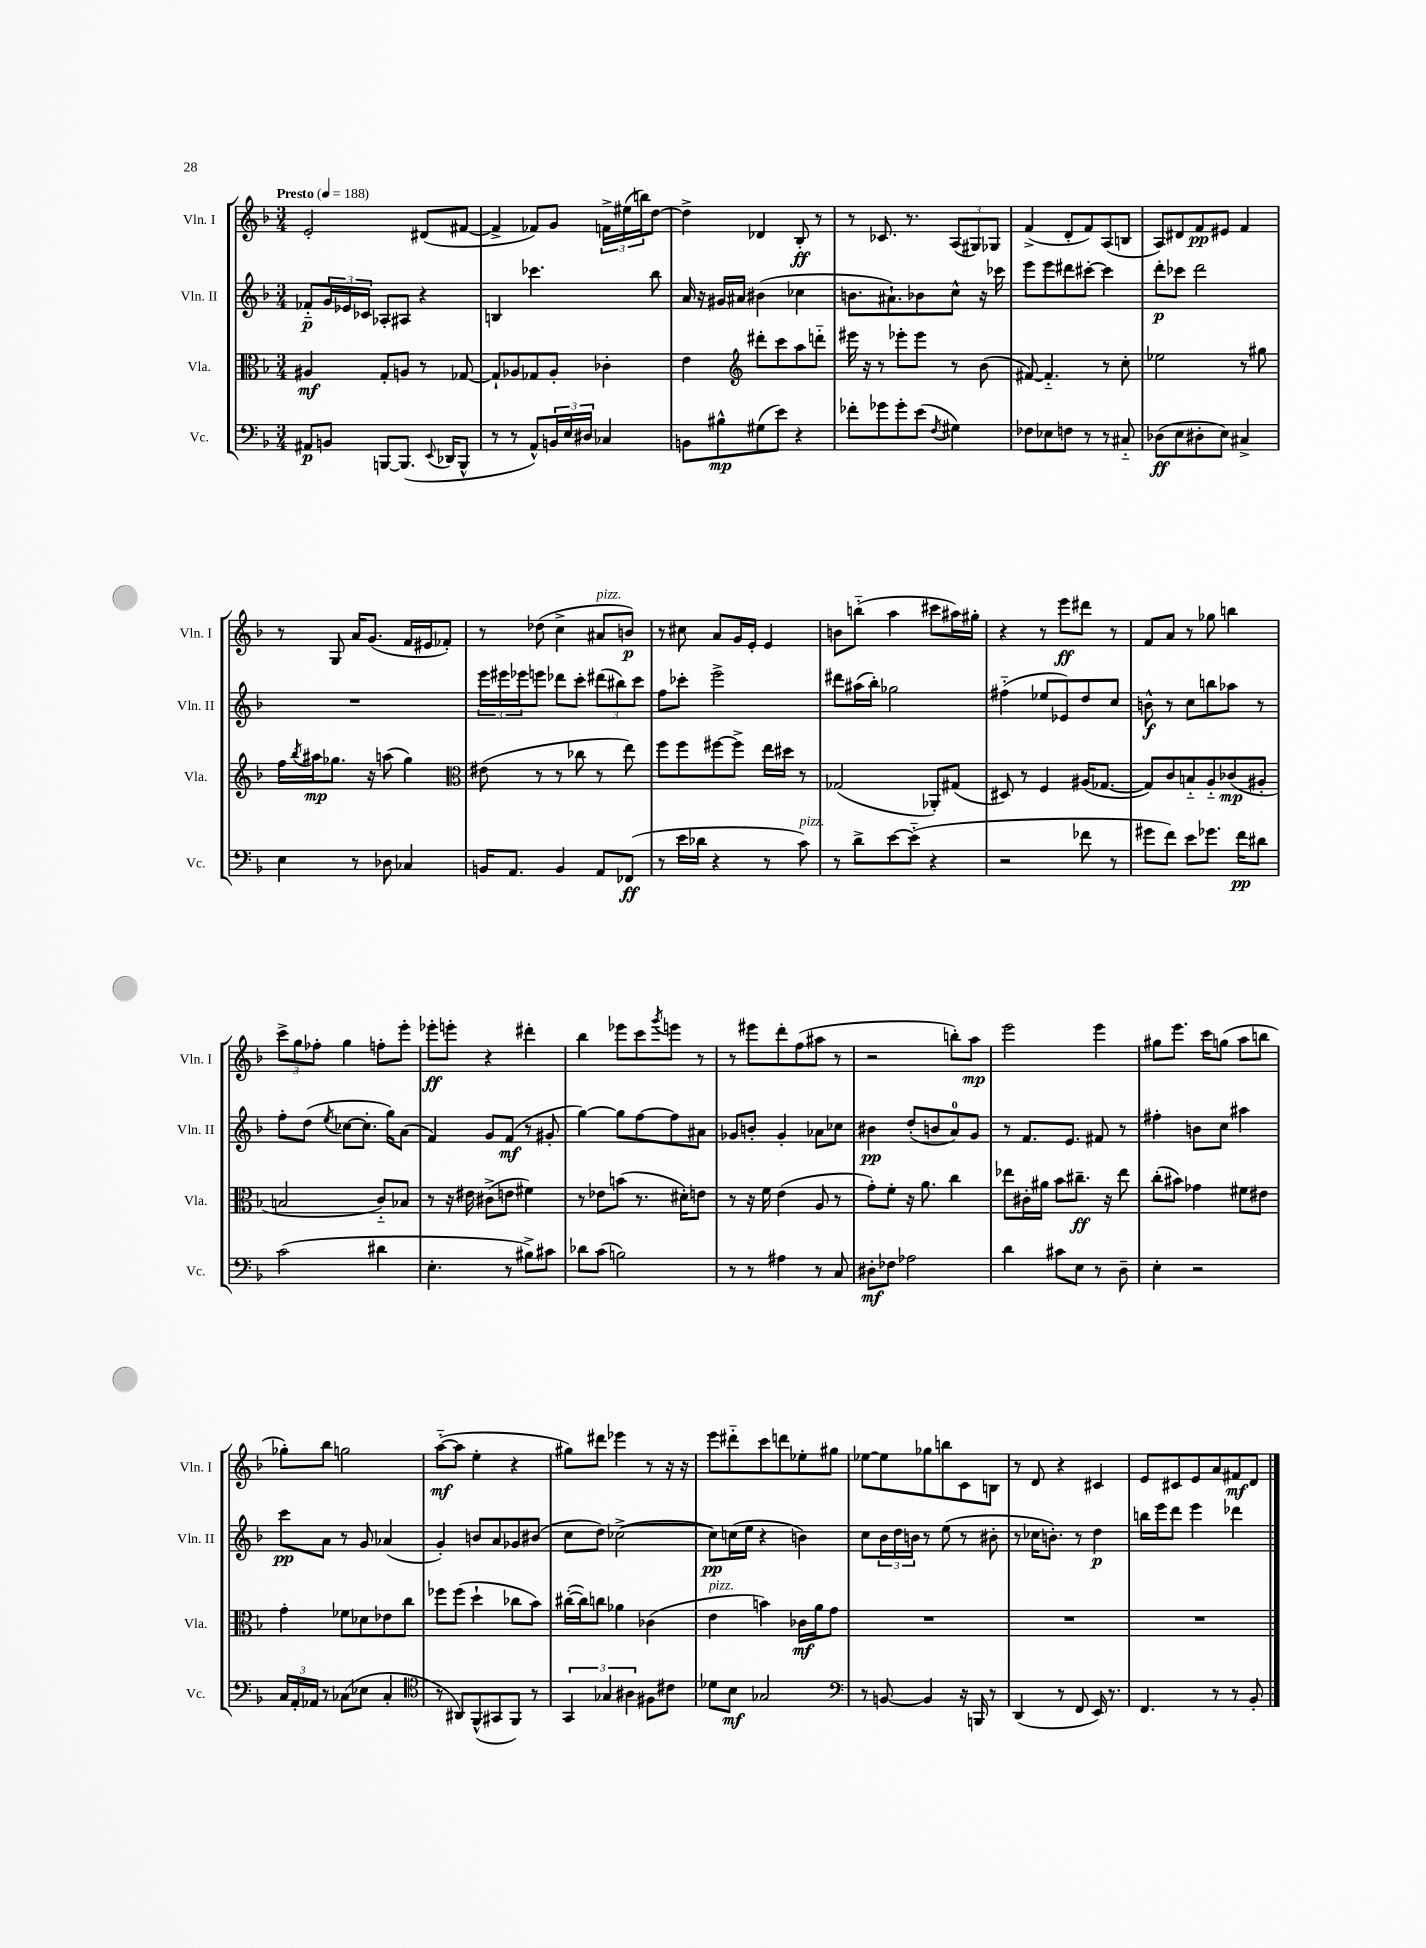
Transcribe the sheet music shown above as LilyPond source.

<<
\new StaffGroup <<
\new Staff = "s0" \with { instrumentName = "Vln. I" shortInstrumentName = "Vln. I" } {
    \clef treble \key f \major \numericTimeSignature \time 3/4 \tempo "Presto" 4 = 188
    e'2-. dis'8( fis'8~ |
    fis'4-> fes'8) g'8 \tuplet 3/2 { f'16-> eis''16( b''16) } d''8~ |
    d''4-> des'4 bes8-.\ff r8 |
    r8 ces'8. r8. \tuplet 3/2 { a8( gis8) ges8 } |
    f'4->( d'8-. f'8) a8( b8 |
    a8) dis'8 f'8\pp eis'8 f'4 |
    r8 g8 a'16 g'8.( f'16 eis'16 fes'8-.) |
    r8 des''8( c''4-> ais'8^\markup { \italic "pizz." } b'8\p) |
    r8 cis''8 a'8 g'16 e'16-. e'4 |
    b'8 b''8-_( a''4 cis'''8 ais''16) gis''16-. |
    r4 r8 e'''8\ff dis'''8 r8 |
    f'8 a'8 r8 ges''8 b''4 |
    \tuplet 3/2 { c'''8-> g''8 fes''8-. } g''4 f''8-. e'''8-. |
    ees'''8-.\ff e'''8-. r4 dis'''4-. |
    bes''4 ees'''8 c'''8 \acciaccatura { g'''8 } e'''8 r8 |
    r8 eis'''8 d'''8-. f''8( ais''8 r8 |
    r2 b''8-.) a''8\mp |
    e'''2 e'''4 |
    gis''8 e'''8. c'''16 g''8( a''8 b''8 |
    ges''8-.) bes''8 g''2 |
    a''8~-_\mf( a''8 e''4-. r4 |
    gis''8) dis'''8 ees'''4 r8 r16 r16 |
    e'''8 dis'''8-_ c'''8 d'''8 ees''8-. gis''8 |
    ees''8~ ees''8 ges''8 b''8 c'8 b8 |
    r8 d'8 r4 cis'4 |
    e'8 cis'8 e'8 a'8 fis'8\mf d'8 \bar "|." |
}
\new Staff = "s1" \with { instrumentName = "Vln. II" shortInstrumentName = "Vln. II" } {
    \clef treble \key f \major \numericTimeSignature \time 3/4
    fes'8-_\p \tuplet 3/2 { g'16 ees'16 ces'16 } aes8-. ais8 r4 |
    b4 ces'''4. bes''8 |
    a'16 r16 gis'16 ais'16 bis'4( ces''4 |
    b'8. ais'8.-!) bes'8 c''8-^ r16 ces'''16 |
    e'''8 e'''8 dis'''8 cis'''8~-. cis'''4 |
    d'''8-.\p ces'''8 d'''2 |
    R2. |
    \tuplet 3/2 { e'''16 eis'''16 ees'''16 } e'''8 des'''8 c'''8-. \tuplet 3/2 { dis'''8( bis''8) c'''8 } |
    f''8 ces'''8-. e'''2-> |
    dis'''8 ais''16( bes''16-.) ges''2 |
    fis''4-_( ees''8 ees'8) d''8 c''8 |
    b'8-^\f r8 c''8 b''8 aes''8 r8 |
    f''8-. d''8( \acciaccatura { e''8 } ces''8~ ces''8.-. g''16) a'8( |
    f'4) g'8 f'8\mf( r8 gis'8-. |
    g''4~) g''8 f''8~ f''8 ais'8 |
    ges'8 b'8-. ges'4-. aes'8 ces''8 |
    bis'4\pp d''8-.( b'8 a'8-0) g'8 |
    r8 f'8. e'8. fis'8 r8 |
    fis''4-. b'8 c''8 ais''4 |
    c'''8\pp a'8 r8 g'8 aes'4( |
    g'4-.) b'8 a'8 ges'8 bis'8( |
    c''8 d''8) ces''2~->( |
    ces''8\pp) c''16( e''16 r4 b'4) |
    c''8 \tuplet 3/2 { bes'16 d''16 b'16 } r8 e''8( r8 bis'8-. |
    r8 ces''16 b'8.-.) r8 d''4\p |
    b''16 e'''16 d'''8 e'''4 des'''4 \bar "|." |
}
\new Staff = "s2" \with { instrumentName = "Vla." shortInstrumentName = "Vla." } {
    \clef alto \key f \major \numericTimeSignature \time 3/4
    ais4\mf g8-. a8 r8 ges8~ |
    ges8-! aes8 ges8 aes8-. ces'4-. |
    e'4 \clef treble dis'''8-. c'''8 a''8 d'''8-_ |
    eis'''16 r16 r8 ees'''8-. ees'''8 r8 bes'8( |
    fis'8~) fis'4.-_ r8 c''8-. |
    ees''2 r8 gis''8 |
    f''16 \acciaccatura { bes''8 } ais''16\mp ges''8. r16 a''8( ges''4) |
    \clef alto eis'8( r8 r8 ces''8 r8 e''8) |
    f''8 f''8 fis''8~ fis''8-> e''16 dis''16 r8 |
    ges2( aes,8-.) gis8( |
    dis8) r8 f4 ais16( ges8.~ |
    ges8) c'8 b8-_ a8-_ ces'8\mp( ais8-. |
    b2 c'8-_) bes8 |
    r8 r16 eis'16 cis'8->( e'8 fis'4) |
    r8 ees'8 b'8( r8. dis'16-.) e'8 |
    r8 r16 f'16 e'4( a8 r8 |
    g'8-.) f'8-. r16 a'8. c''4 |
    ees''8 cis'16-. ais'16 bes'8 cis''8.--\ff r16 ees''8 |
    c''8-.( bis'8) ges'4 fis'8 eis'8 |
    g'4-. fes'8 des'8 ees'8 c''8 |
    fes''8 fes''8( d''4-! ces''8 bes'8) |
    cis''16~-.( cis''16) c''8 aes'4 ces'4( |
    e'4^\markup { \italic "pizz." } b'4) ces'16\mf a'16 g'8 |
    R2. |
    R2. |
    R2. \bar "|." |
}
\new Staff = "s3" \with { instrumentName = "Vc." shortInstrumentName = "Vc." } {
    \clef bass \key f \major \numericTimeSignature \time 3/4
    ais,8\p b,8 b,,8~ b,,8.( \appoggiatura { e,8 } des,16 b,,8-^ |
    r8 r8 a,8-^) \tuplet 3/2 { b,16 e16 dis16 } ces4 |
    b,8 bis8-^\mp gis8( e'8) r4 |
    fes'8-. ges'8 ges'8-. e'8( \acciaccatura { f8 } gis4) |
    fes8 ees8 f8 r8 r8 cis8-_ |
    des8\ff( e8 dis8-. e8) cis4-> |
    e4 r8 des8 ces4 |
    b,16 a,8. b,4 a,8 fes,8\ff( |
    r8 e'16 des'16 r4 r8 c'8^\markup { \italic "pizz." }) |
    r8 d'8-> e'8~ e'8-_( r4 |
    r2 fes'8 r8 |
    gis'8 f'8) e'8 ges'8. f'16\pp dis'8 |
    c'2( dis'4 |
    e4.-. r8 bis8->) cis'8 |
    des'8 c'8( b2) |
    r8 r8 ais4 r8 c8 |
    dis8-.\mf fes8 aes2 |
    d'4 cis'8 e8 r8 d8-- |
    e4-. r2 |
    \tuplet 3/2 { c16 a,16-. aes,16 } r8 ces8( ees8 ces4-. |
    \clef tenor r8 ais,8) f,8-^( gis,8 f,8) r8 |
    \tuplet 3/2 { g,4 ges4 ais4 } fis8 cis'8 |
    des'8 bes8\mf ges2 |
    \clef bass r8 b,8~ b,4 r16 b,,16 r8 |
    d,4( r8 f,8 e,16) r8. |
    f,4. r8 r8 bes,8-. \bar "|." |
}
>>
>>
\layout { \context { \Score \remove "Bar_number_engraver" } }
